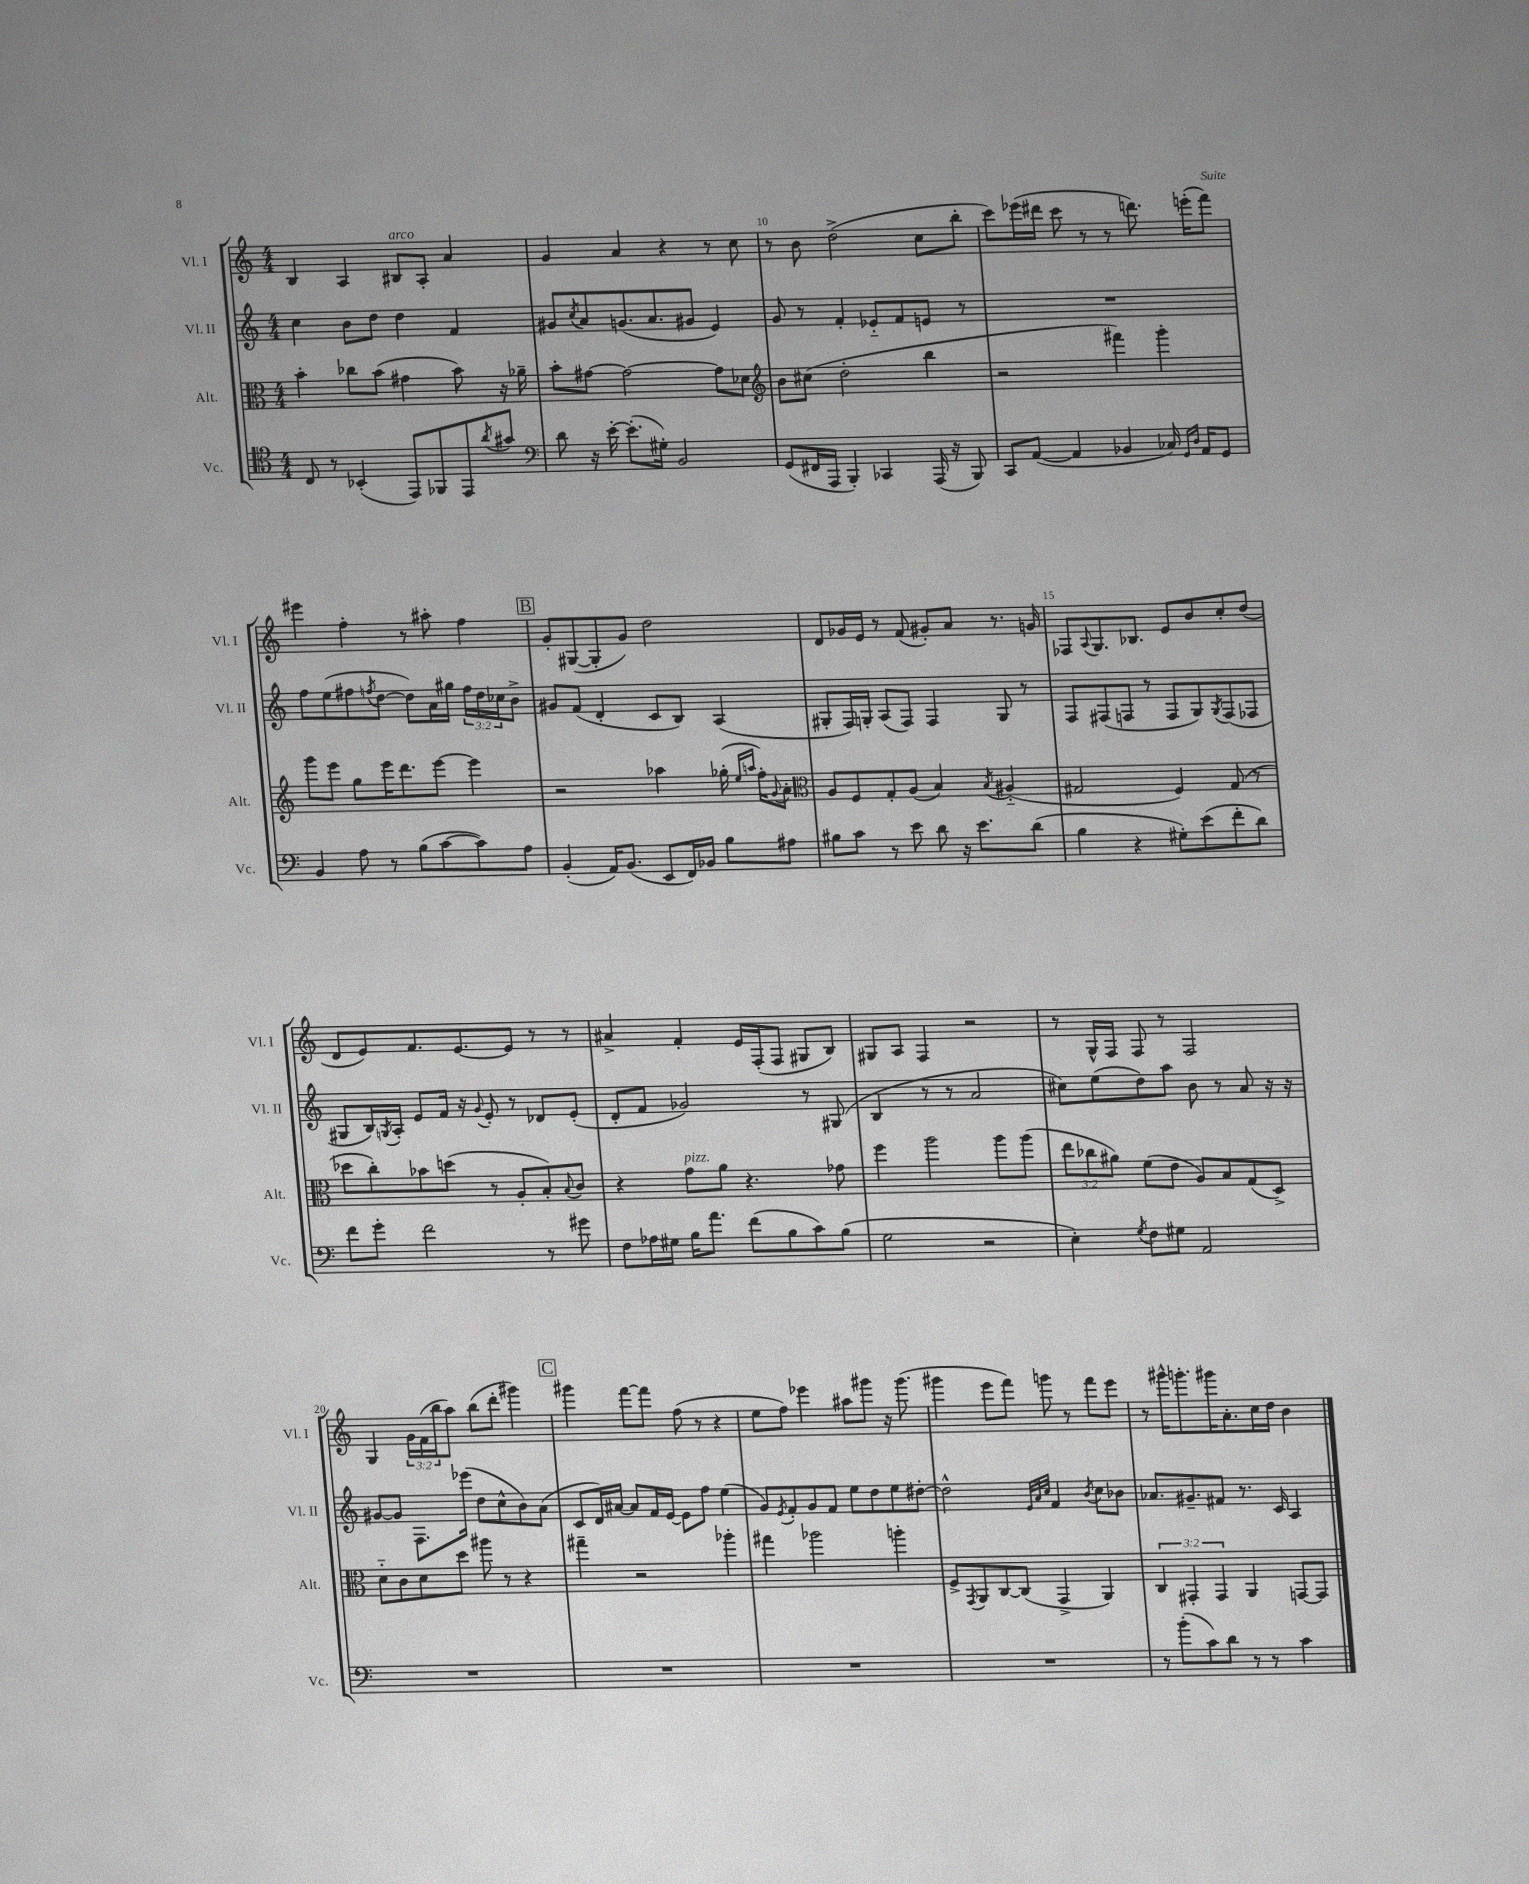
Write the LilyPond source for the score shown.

<<
\new StaffGroup <<
\new Staff = "s0" \with { instrumentName = "Vl. I" shortInstrumentName = "Vl. I" } {
    \clef treble \key c \major \numericTimeSignature \time 4/4 \override Staff.TupletNumber.text = #tuplet-number::calc-fraction-text
    b4 a4 bis8^\markup { \italic "arco" } a8-. a'4 |
    g'4 a'4 r4 r8 c''8 |
    r8 b'8 d''2->( c''8 b''8-. |
    c'''8) ees'''16( dis'''16 c'''8 r8 r8 d'''8.) e'''16-.( f'''8) |
    eis'''4 f''4-. r8 ais''8-. f''4 |
    \mark \markup { \box "B" } g'8-. gis8~( gis8-. g'8) d''2 |
    d'8 ges'16 e'16 r8 f'8( gis'8-.) a'8 r8. g'16 |
    fes8 \appoggiatura { a8 } g8. bes8. e'8 b'8 c''8-. d''8( |
    d'8 e'8) f'8. e'8.~ e'8 r8 r8 |
    ais'4-> f'4-. e'16 f16-.( f8 gis8 b8) |
    gis8 a8 f4 r2 |
    r8 g16-^ f16 f8 r8 f2 |
    g4 \tuplet 3/2 { g'16 f'16( b''16 } a''8) b''8( d'''8-. gis'''4) |
    \mark \markup { \box "C" } gis'''4 f'''8~ f'''8 f''8( r8 r4 |
    e''8 f''8) ees'''4 ais''8 gis'''8 r16 gis'''8.( |
    gis'''4 e'''8 f'''8) g'''8 r8 f'''8 e'''8 |
    r8 gis'''16-^ g'''8.-. gis'''16 a'8.-. c''16 d''16 b'4 \bar "|." |
}
\new Staff = "s1" \with { instrumentName = "Vl. II" shortInstrumentName = "Vl. II" } {
    \clef treble \key c \major \numericTimeSignature \time 4/4 \override Staff.TupletNumber.text = #tuplet-number::calc-fraction-text
    c''4 b'8 d''8 d''4 f'4 |
    gis'8 \acciaccatura { c''8 } a'8 g'8.( a'8. gis'8 e'4) |
    g'8 r8 f'4-. ees'8-_ f'8 e'8 r8 |
    R1 |
    f''8 e''8( fis''8 \acciaccatura { f''8 } d''8~ d''8) a'16 gis''16 \tuplet 3/2 { f''16 d''16 ces''16 } b'8-> |
    \mark \markup { \box "B" } gis'8 f'8( d'4-. c'8 b8) a4( |
    gis8-. f16) g16-. a8( f8) f4 g8 r8 |
    f8 fis8( f8 r8 f8 g8) \acciaccatura { g8 } f8( fes8 |
    gis8 b16) \acciaccatura { g8 } a16-. e'8 f'16 r16 \appoggiatura { g'8 } e'8-. r8 des'8 e'8-.( |
    d'8-. f'8 ges'2) r8 gis8( |
    b4 r8 r8 a'2 |
    cis''8) e''8( d''8) a''8 b'8 r8 a'8 r16 r16 |
    gis'8~ gis'8 f8. ees'''16( d''8 c''8-^ b'8) a'8( |
    \mark \markup { \box "C" } c'8 d'16) ais'16~ ais'8 f'16 e'16~ e'8 f''8 e''4( |
    g'8) \acciaccatura { e'8 } f'8-. g'8 f'8 e''8 d''8 e''8 dis''8~-. |
    dis''2-^ \grace { e'32 a'32 c''32 } f'4 \acciaccatura { b'8 } c''8 bes'8 |
    aes'8. gis'8.-- fis'8 r8. c'16 a4 \bar "|." |
}
\new Staff = "s2" \with { instrumentName = "Alt." shortInstrumentName = "Alt." } {
    \clef alto \key c \major \numericTimeSignature \time 4/4 \override Staff.TupletNumber.text = #tuplet-number::calc-fraction-text
    b'4-. ces''8 b'8( gis'4 b'8) r16 aes'16-- |
    b'8-. gis'8~ gis'2~ gis'8 des'8 |
    \clef treble b'8 cis''8( d''2-. b''4 |
    r2 fis'''4) g'''4-. |
    g'''8 e'''8 g''8 e'''16 d'''8. e'''8~ e'''4 |
    \mark \markup { \box "B" } r2 aes''4 ges''16-.( \grace { e''16 a''16 } f''16-.) \appoggiatura { g'8 } a'8-. |
    \clef alto a8 f8 g8-. a8( b4) \acciaccatura { b8 } ais4-_( |
    gis2 f4) gis8( r8 |
    des''8 c''8-.) bes'8 d''8( r8 a8-. b8-.) \appoggiatura { b8 } c'8 |
    r4 g'8^\markup { \italic "pizz." } a'8 r4. ges'8 |
    f''4 a''2 a''8 a''8( |
    \tuplet 3/2 { e''8 ces''8 ais'8) } f'8( e'8 a8) b8 g8( d8->) |
    d'8-_ c'8 d'8 d''8 ais''8 r8 r4 |
    \mark \markup { \box "C" } gis''4-- r2 aes''4-. |
    gis''4 aes''2 a''4-. |
    f8-> \acciaccatura { g,8 } a,8 c8~ c8( g,4-> a,4) |
    \tuplet 3/2 { c4 gis,4-. gis,4 } a,4 g,8~ g,8 \bar "|." |
}
\new Staff = "s3" \with { instrumentName = "Vc." shortInstrumentName = "Vc." } {
    \clef tenor \key c \major \numericTimeSignature \time 4/4
    c8 r8 bes,4-.( e,8) fes,8 e,8 \acciaccatura { a'8 } gis'8 |
    \clef bass d'8 r16 e'16~-. e'8.-.( gis16-.) b,2 |
    g,8( fis,16 a,,16 b,,4-.) ces,4 a,,16( r16 b,,8) |
    c,8 a,8~( a,4 bes,4 ces16) \grace { g,16 d16 } a,16 g,8 |
    b,4 a8 r8 b8( c'8~ c'8) a8 |
    \mark \markup { \box "B" } b,4-.( a,16) b,8.( e,8 f,16) bes,16 b8 ais8 |
    bis8 c'8 r8 e'8 d'8 r16 e'8. d'8( |
    b4 r4 gis8-.) e'8( f'8-. d'8) |
    f'8 g'8-. f'2 r8 gis'8 |
    f8 aes16 gis16 b16 a'8. f'8( b8 c'8) b8( |
    g2 r2 |
    e4-.) \acciaccatura { g8 } f8 gis8 a,2 |
    R1 |
    \mark \markup { \box "C" } R1 |
    R1 |
    R1 |
    r8 b'8-.( c'8) d'8 r8 r8 c'4 \bar "|." |
}
>>
>>
\layout { \context { \Score currentBarNumber = #8 \override BarNumber.break-visibility = ##(#f #t #t) barNumberVisibility = #(every-nth-bar-number-visible 5) } }
